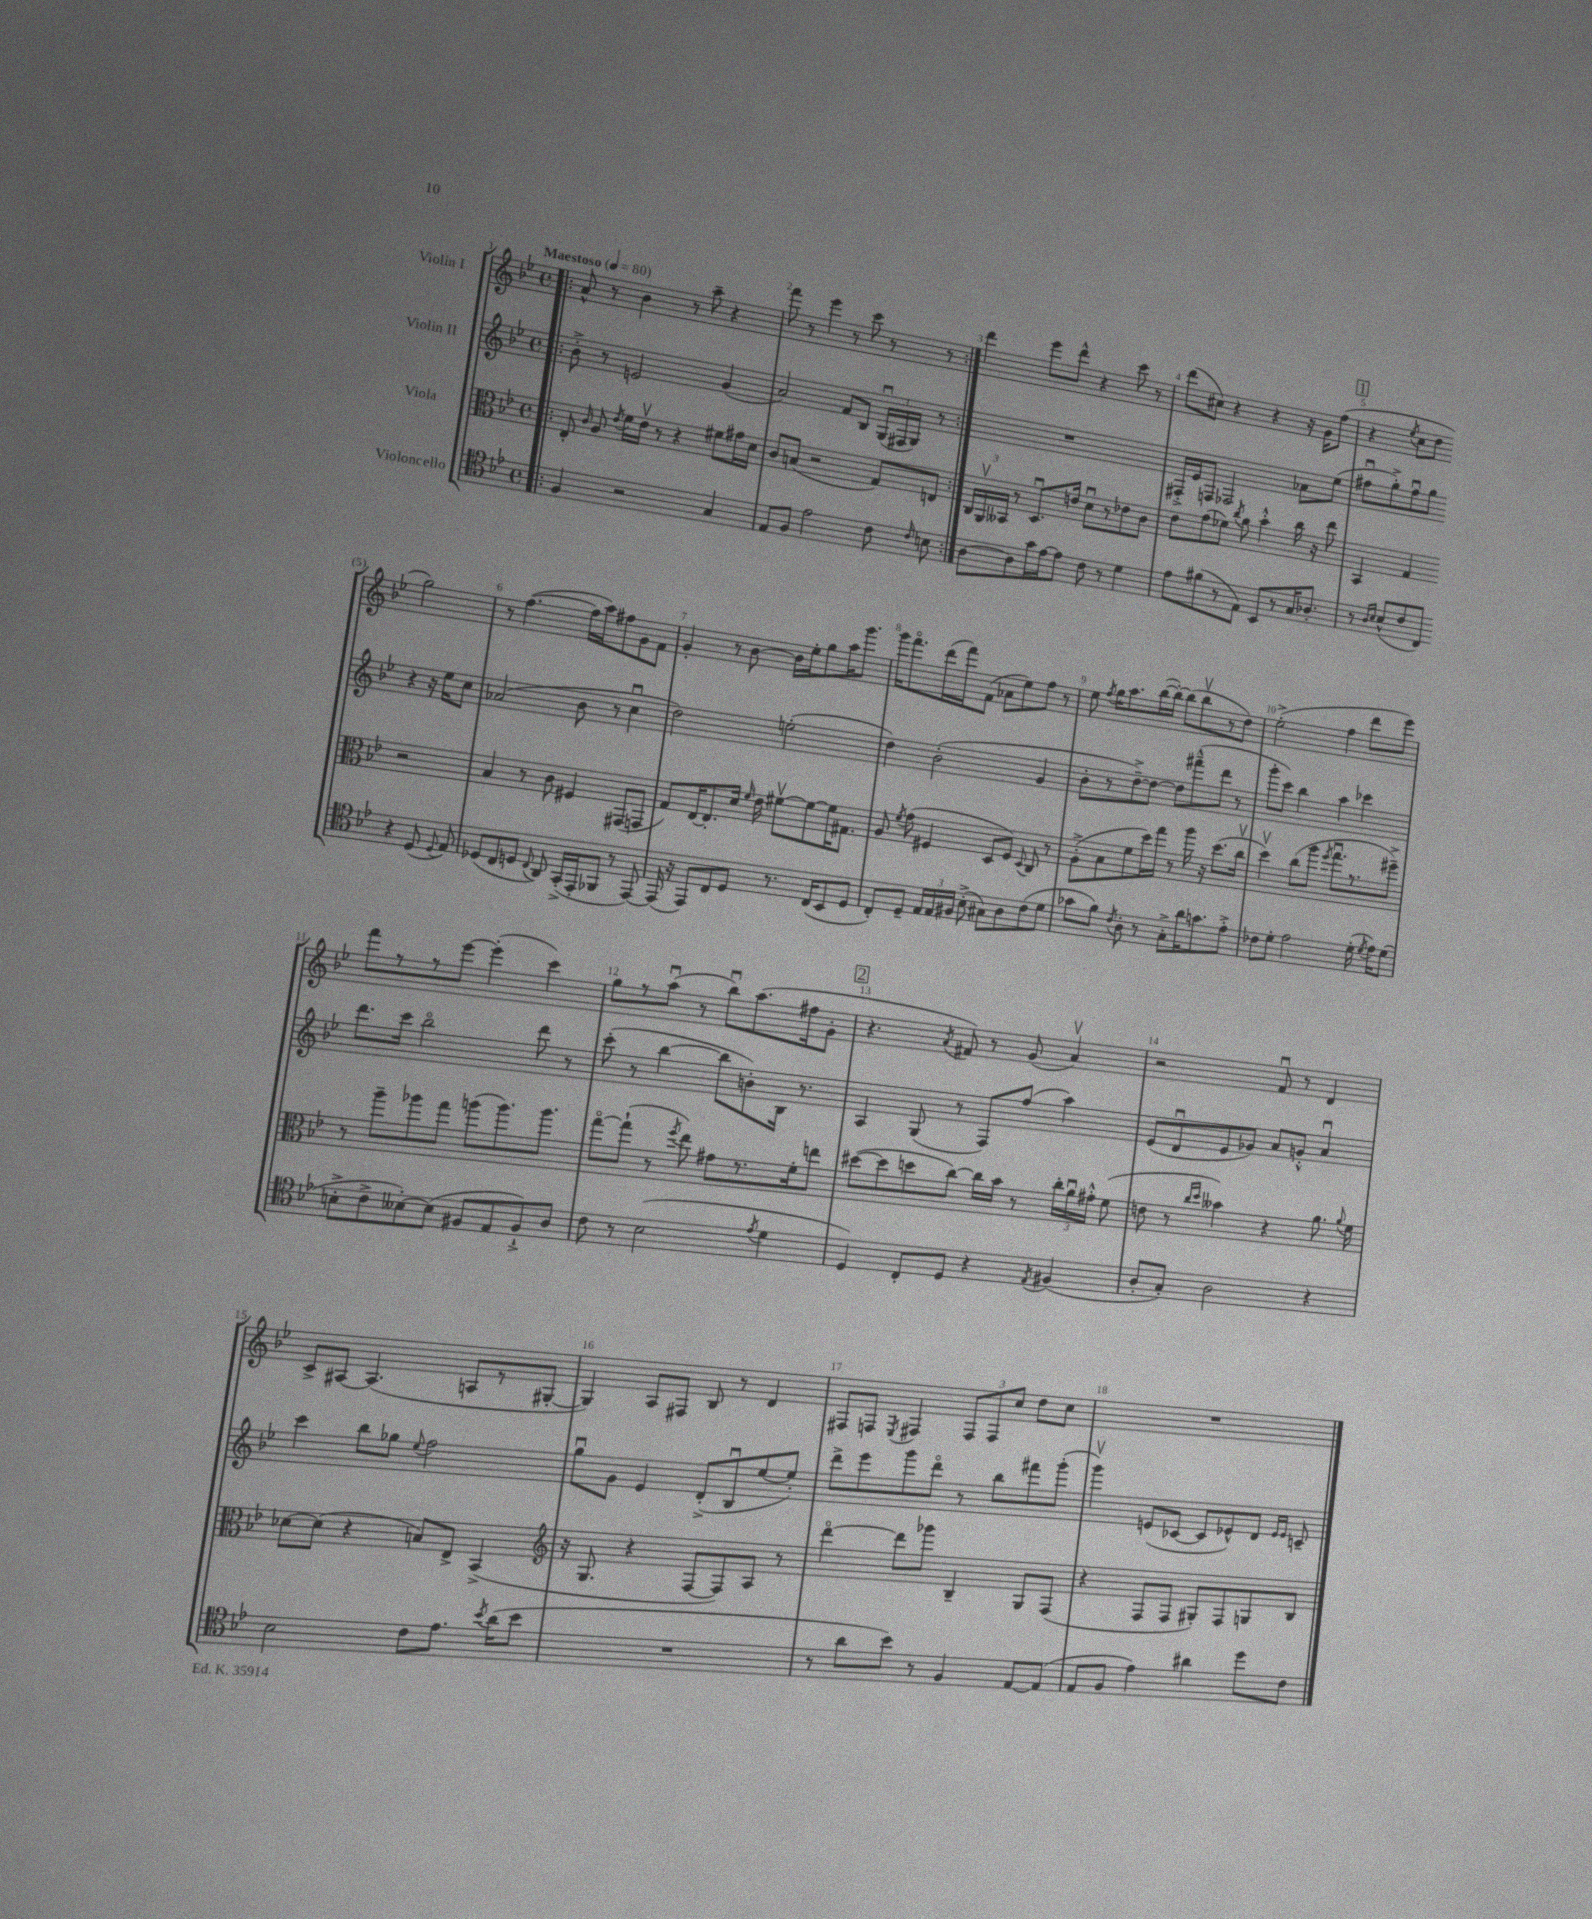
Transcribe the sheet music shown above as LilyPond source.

<<
\new StaffGroup <<
\new Staff = "s0" \with { instrumentName = "Violin I" } {
    \clef treble \key bes \major \defaultTimeSignature \time 4/4 \tempo "Maestoso" 4 = 80
    \autoBeamOff \repeat volta 2 { \bar ".|:" a'8-^ r8 bes'4 r8 a''8-- r4 |
    f'''8 r8 ees'''4 r8 c'''8 r8 r8 | }
    d'''4 ees'''8[ d'''8]-^ r4 c'''8 r8 |
    d'''8[( cis''8]) r4 r4 r16 g'16[ f''8]( |
    \mark \markup { \box "1" } r4 \acciaccatura { ees''8 } c''8[ d''8] g''2) |
    r8 f''4.~( f''16[ a''16) fis''8 g'8 f'8] |
    g'4-. r8 bes'8~ bes'16[ ees''16-. g''8 a''16 g'''8.] |
    g'''16[ f'''8.\flageolet d'''16( f'''16) f'8]( aes'8[ ees''8) f''8] r8 |
    ees''8 \acciaccatura { f''8 } g''16[ a''8. bes''16~( bes''16]~-.) bes''8[( bes''8\upbow r8 d''8]) |
    ees''2-.->( f''4 d'''8[ ees'''8]) |
    f'''8[ r8 r8 ees'''8]~ ees'''4-.( c'''4) |
    g''8[ r8 a''8]\downbow( r8 bes''8[\downbow) a''8.( fis''16 g'8]-. |
    \mark \markup { \box "2" } r4. \acciaccatura { a'8 } fis'8) r8 g'8( a'4\upbow) |
    r2 f'8\downbow r8 d'4 |
    c'8[-> ais8]~ ais4.( a8[ r8 gis8]~-. |
    gis4) a8[ fis8] bes8 r8 d'4 |
    fis8[ f8] \acciaccatura { ees8 } fis4 \tuplet 3/2 { fis8[ fis8 c''8] } d''8[ c''8] |
    R1 \bar "|." |
}
\new Staff = "s1" \with { instrumentName = "Violin II" } {
    \clef treble \key bes \major \defaultTimeSignature \time 4/4
    \autoBeamOff \repeat volta 2 { \bar ".|:" bes'8-.-> r8 e'2 g'4( |
    a'2) f'8[ bes8] \tuplet 3/2 { g16[\downbow( fis16 g16]) } r8 | }
    R1 |
    fis16[-.-> ees'16 f8] fes2 aes'8[ ees''8]( |
    \mark \markup { \box "1" } fis''8[\downbow g''8-.->) fis''8\downbow g''8] r4 r16 ees''16[ c''8] |
    aes'2( bes'8 r8 c''4\downbow |
    d''2) e''2-.( |
    d''4) bes'2-.( g'4 |
    bes'8[-. r8 d''8~--->) d''8]~ d''8[ fis'''8---^( d'''8] r8 |
    g'''8[-. c'''8]) bes''4 a''4 ces'''4 |
    d'''8.[ c'''16] bes''2\flageolet d'''8 r8 |
    c'''8-.( r8 bes''4~ bes''8[ b'8-.) bes16] r8. |
    \mark \markup { \box "2" } a4 g8( r8 f8[) f''8]( a''4) |
    ees'8[( d'8\downbow ees'8 ges'8]) a'8[ g'8]-.-^ a'4\downbow |
    c'''4 bes''8[ ges''8] \appoggiatura { ees''8 } f''2 |
    g''8[\downbow g'8] ees'4 d'8[-.->( bes8\downbow ees''8~ ees''8]-.) |
    d'''8[-> ees'''8 g'''8 d'''8]\flageolet r8 bes''8[ fis'''8 g'''8]-.( |
    g'''4\upbow) e'8[( ces'8]~ ces'8[ ees'8-^) d'8] \grace { ees'16[ ees'16] } c'8-- \bar "|." |
}
\new Staff = "s2" \with { instrumentName = "Viola" } {
    \clef alto \key bes \major \defaultTimeSignature \time 4/4
    \autoBeamOff \repeat volta 2 { \bar ".|:" ees8-. \grace { c'16 } a8 \acciaccatura { ees'8 } f'16[ ees'16]\upbow r8 r4 fis'8[ gis'16 d'16] |
    c'8[ b8]( r2 g8[) e8] | }
    \tuplet 3/2 { c16[ a,16\upbow beses,16] } r8 d8.[\downbow e'16] d'8[\downbow r8 ees'8 c'8] |
    ees'8[ g'8( fes'8]) \acciaccatura { c''8 } a'8 bes'4-.-^ c''16 r16 ees''8 |
    \mark \markup { \box "1" } bes,4 g4 r2 |
    bes4 r8 c'8 fis4 gis,8[( g,8] |
    g8[) ees16~ ees8.-. d'16] \grace { f'16 } ees'16 fis'8[~\upbow fis'8~ fis'16 gis8.] |
    a8 \acciaccatura { f'8 } g'8( fis4 d8[ fis8]) \appoggiatura { d8 } c8 r8 |
    a8[-.->( bes8 f'8 d''16) g''16] r8 a''16 r16 d''8.[( c''16]\upbow |
    d''4\upbow) c''8[( a''8] \acciaccatura { f''8 } g''8.[\downbow r8. fis''8]--->) |
    r8 a''8[-- aes''8 g''8] a''8[( a''8.) a''8.] |
    g''8[~\flageolet g''8]-!( r8 \acciaccatura { f''8 } ees''8) gis'8[ r8. f'16-. e''8] |
    \mark \markup { \box "2" } dis''8[~( dis''8 d''8 c''8]~) c''16[ bes'16] r8 \tuplet 3/2 { c''16[-. a'16\downbow gis'16]-.-^ } f'8( |
    e'8 r8 \grace { c''16[ d''16] } beses'4) r4 a'8. \appoggiatura { a'8 } f'16 |
    des'8[~ des'8]( r4 b8[) ees8]-> bes,4->( |
    \clef treble r16 g8. r4 f8[~ f8) a8] r8 |
    d'''4~\flageolet d'''8[ ges'''8] bes4-- g8[ f8]( |
    r4 f8[ f8] gis8[-.) f8 g8 bes8] \bar "|." |
}
\new Staff = "s3" \with { instrumentName = "Violoncello" } {
    \clef tenor \key bes \major \defaultTimeSignature \time 4/4
    \autoBeamOff \repeat volta 2 { \bar ".|:" f4 r2 g4 |
    ees8[ f8] ees'2 c'8 \grace { c'16 } b8 | }
    a8[~ a8 g'16 ees'16~ ees'8] c'8 r8 d'4 |
    ees'8[ fis'8( r8 ees8]) bes,8[ r8 g16 aes8.]-. |
    \mark \markup { \box "1" } r8 \grace { a16[ bes16] } bes8[-^( c'8 c8]) r4 d8( \appoggiatura { d8 } ees8) |
    des8[( c8 d8] \appoggiatura { c8 } a,8) g,16[-.->( ees,16-. fes,8] r8 ees,8~) |
    ees,16( r16 ees,8[) c8 d8] r8. c16[( bes,8 d8] |
    c8[-.) d8]-- \tuplet 3/2 { ees16[ ees16 fis16] } bes8-.->( gis8[) a8 c'8( d'8] |
    ges'8[ f'8]) \acciaccatura { c'8 } a8-. r8 g8[-.-> a'16 g'8. ees'8]-.-> |
    ces'8[ d'8]-. ees'2 d'16-.( \acciaccatura { d'8 } ees'16[) d'8]( |
    b8[-.-> c'8-> beses8~-.) beses8]( fis8[ ees8 fis8-!->) a8] |
    c'8 r8 bes2( \acciaccatura { ees'8 } d'4 |
    \mark \markup { \box "2" } d4) c8[-. d8] r4 \acciaccatura { ees8 } fis4( |
    a8[-. g8]-.) a2 r4 |
    bes2 c'8[ ees'8.] \acciaccatura { bes'8 } a'16[( bes'8] |
    R1 |
    r8 a'8[ bes'8]) r8 f4 ees8[~ ees8]( |
    ees8[ f8] ees'4) ais'4 d''8[ c'8] \bar "|." |
}
>>
>>
\layout { \context { \Score \override BarNumber.break-visibility = ##(#f #t #t) barNumberVisibility = #all-bar-numbers-visible } }
